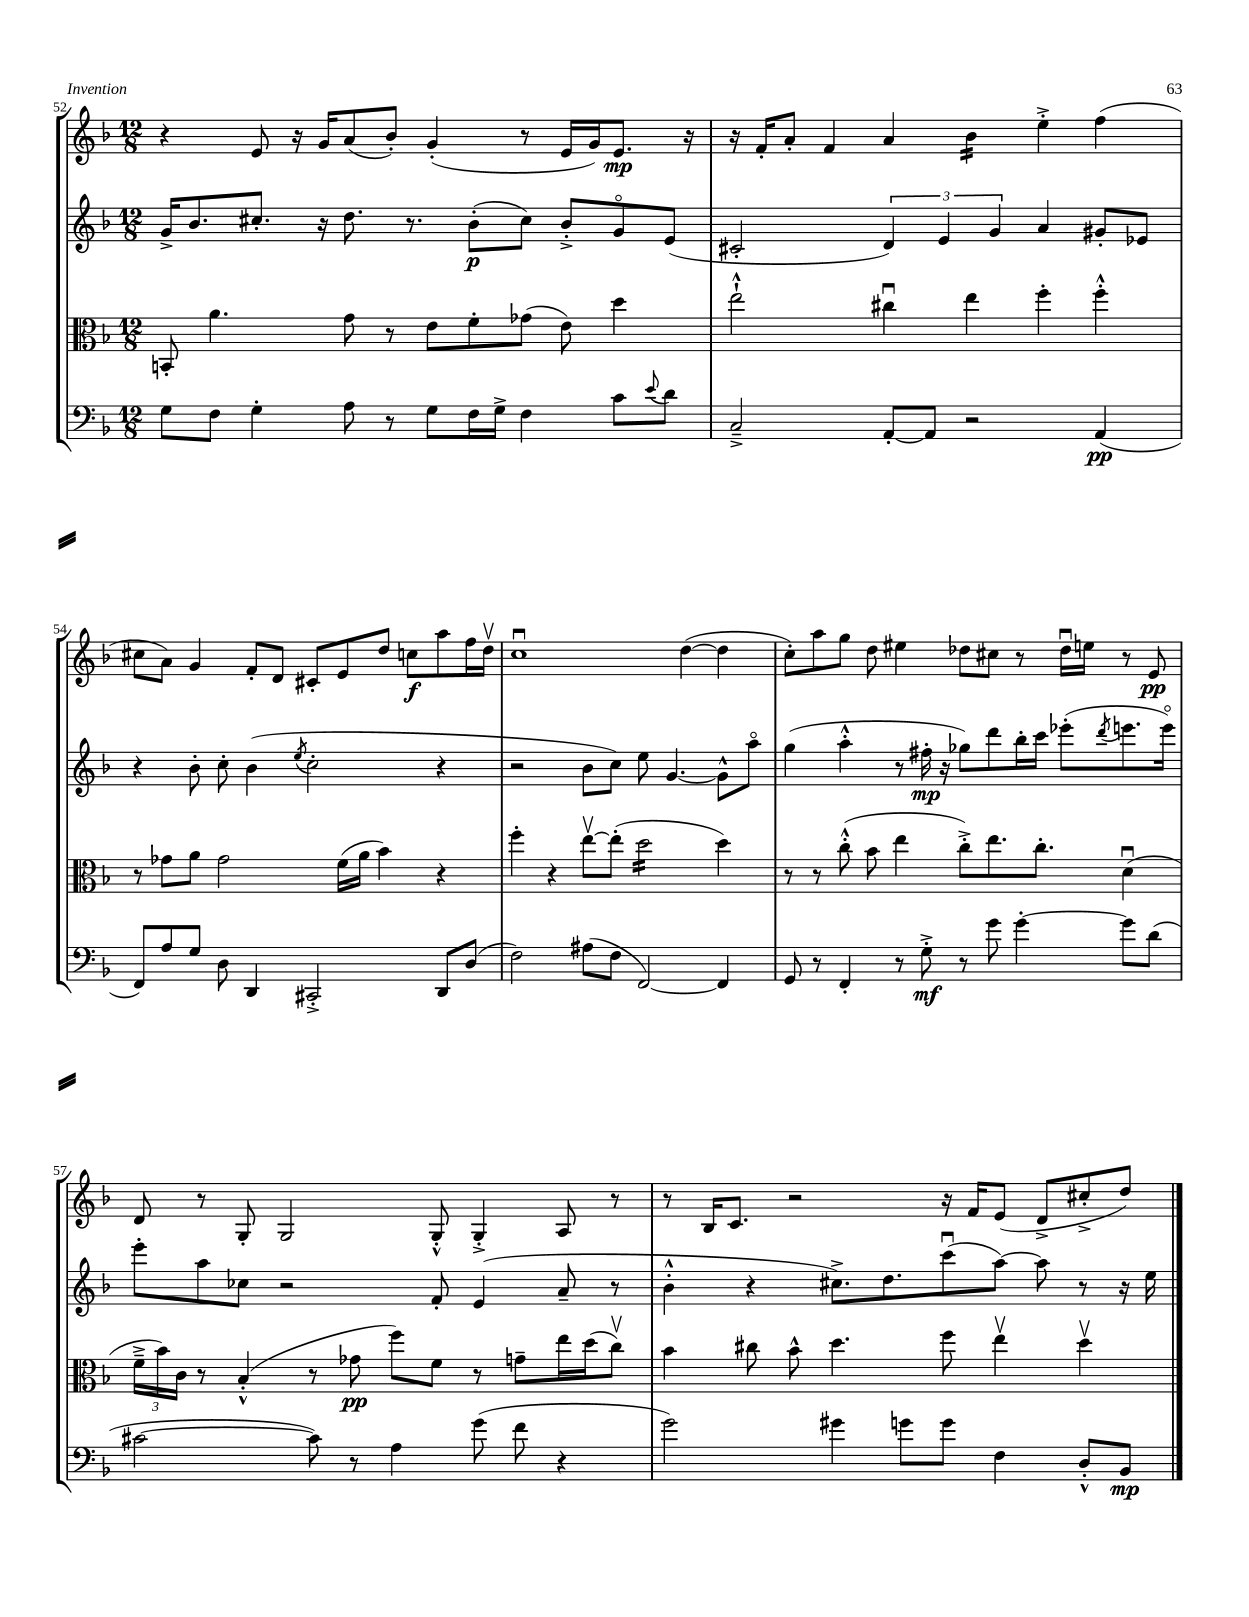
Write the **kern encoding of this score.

**kern	**kern	**kern	**kern
*staff4	*staff3	*staff2	*staff1
*clefF4	*clefC3	*clefG2	*clefG2
*k[b-]	*k[b-]	*k[b-]	*k[b-]
*M12/8	*M12/8	*M12/8	*M12/8
8G	8BB'	16g^	4r
.	.	8.b-	.
8F	4.a	.	.
4G'	.	8.cc#'	8e
.	.	.	16r
.	.	16r	16g
8A	8g	8.dd	(8a
8r	8r	.	8b-')
.	.	8.r	.
8G	8e	.	(4g'
16F	8f'	(8b-'	.
16G^	.	.	.
4F	(8g-	8cc#)	8r
.	8e)	8b-'^	16e
.	.	.	16g)
8c	4dd	8go	8.e
8qqe	.	.	.
8d	.	(8e	.
.	.	.	16r
=	=	=	=
2C~^	2ee`^^	2c#'	16r
.	.	.	16f'
.	.	.	8a'
.	.	.	4f
[8AA'	4cc#u	6d)	4a
8AA]	.	.	.
.	.	6e	.
2r	4ee	.	4b-
.	.	6g	.
.	4ff'	4a	4ee'^
(4AA	4ff'^^	8g#'	(4ff
.	.	8e-	.
=	=	=	=
8FF)	8r	4r	8cc#
8A	8g-	.	8a)
8G	8a	8b-'	4g
8D	2g-	8cc'	.
4DD	.	(4b-	8f'
.	.	.	8d
.	.	8qee	.
2CC#'^	.	2cc'	8c#'
.	(16f	.	8e
.	16a	.	.
.	4b-)	.	8dd
.	.	.	8cc
8DD	4r	4r	8aa
(8D	.	.	16ff
.	.	.	16ddv
=	=	=	=
2F)	4ff'	2r	1ccu
.	4r	.	.
(8A#	[8eev	8b-	.
8F	(8ee']	8cc)	.
[2FF)	2dd	8ee	.
.	.	[4.g	.
.	.	.	([4dd
4FF]	4dd)	8g^^]	4dd]
.	.	8aao	.
=	=	=	=
8GG	8r	(4gg	8cc')
8r	8r	.	8aa
4FF'	(8cc'^^	4aa'^^	8gg
.	8b-	.	8dd
8r	4ee	8r	4ee#
8G'^	.	16ff#'	.
.	.	16r	.
8r	8cc'^)	8gg-)	8dd-
8g	8.ee	8ddd	8cc#
[4g'	.	16bb-'	8r
.	8.cc'	16ccc	.
.	.	(8eee-'	16dd-u
.	.	.	16ee
.	.	8qddd	.
8g]	(4du	8.eee	8r
(8d	.	.	8e
.	.	16eeeo)	.
=	=	=	=
[2c#	24f~^	8eee'	8d
.	24b-)	.	.
.	24c	.	.
.	8r	8aa	8r
.	(4B-'^^	8cc-	8G'
.	.	2r	2G
8c#])	8r	.	.
8r	8g-	.	.
4A	8ff)	.	.
.	8f	8f'	8G'^^
(8g	8r	(4e	4G'^
8f	8g~	.	.
4r	16ee	8a~	8A
.	(16dd	.	.
.	8ccv)	8r	8r
=	=	=	=
2g)	4b-	4b-'^^	8r
.	.	.	16B-
.	.	.	8.c
.	8cc#	4r	.
.	8b-^^	.	2r
4g#	4.dd	8.cc#^)	.
.	.	8.dd	.
8g	.	.	.
8g	8ff	(8cccu	16r
.	.	.	16f
4F	4eev	[8aa)	(8e
.	.	8aa]	8d^
8D'^^	4ddv	8r	8cc#'^
8BB-	.	16r	8dd)
.	.	16ee	.
==	==	==	==
*-	*-	*-	*-
